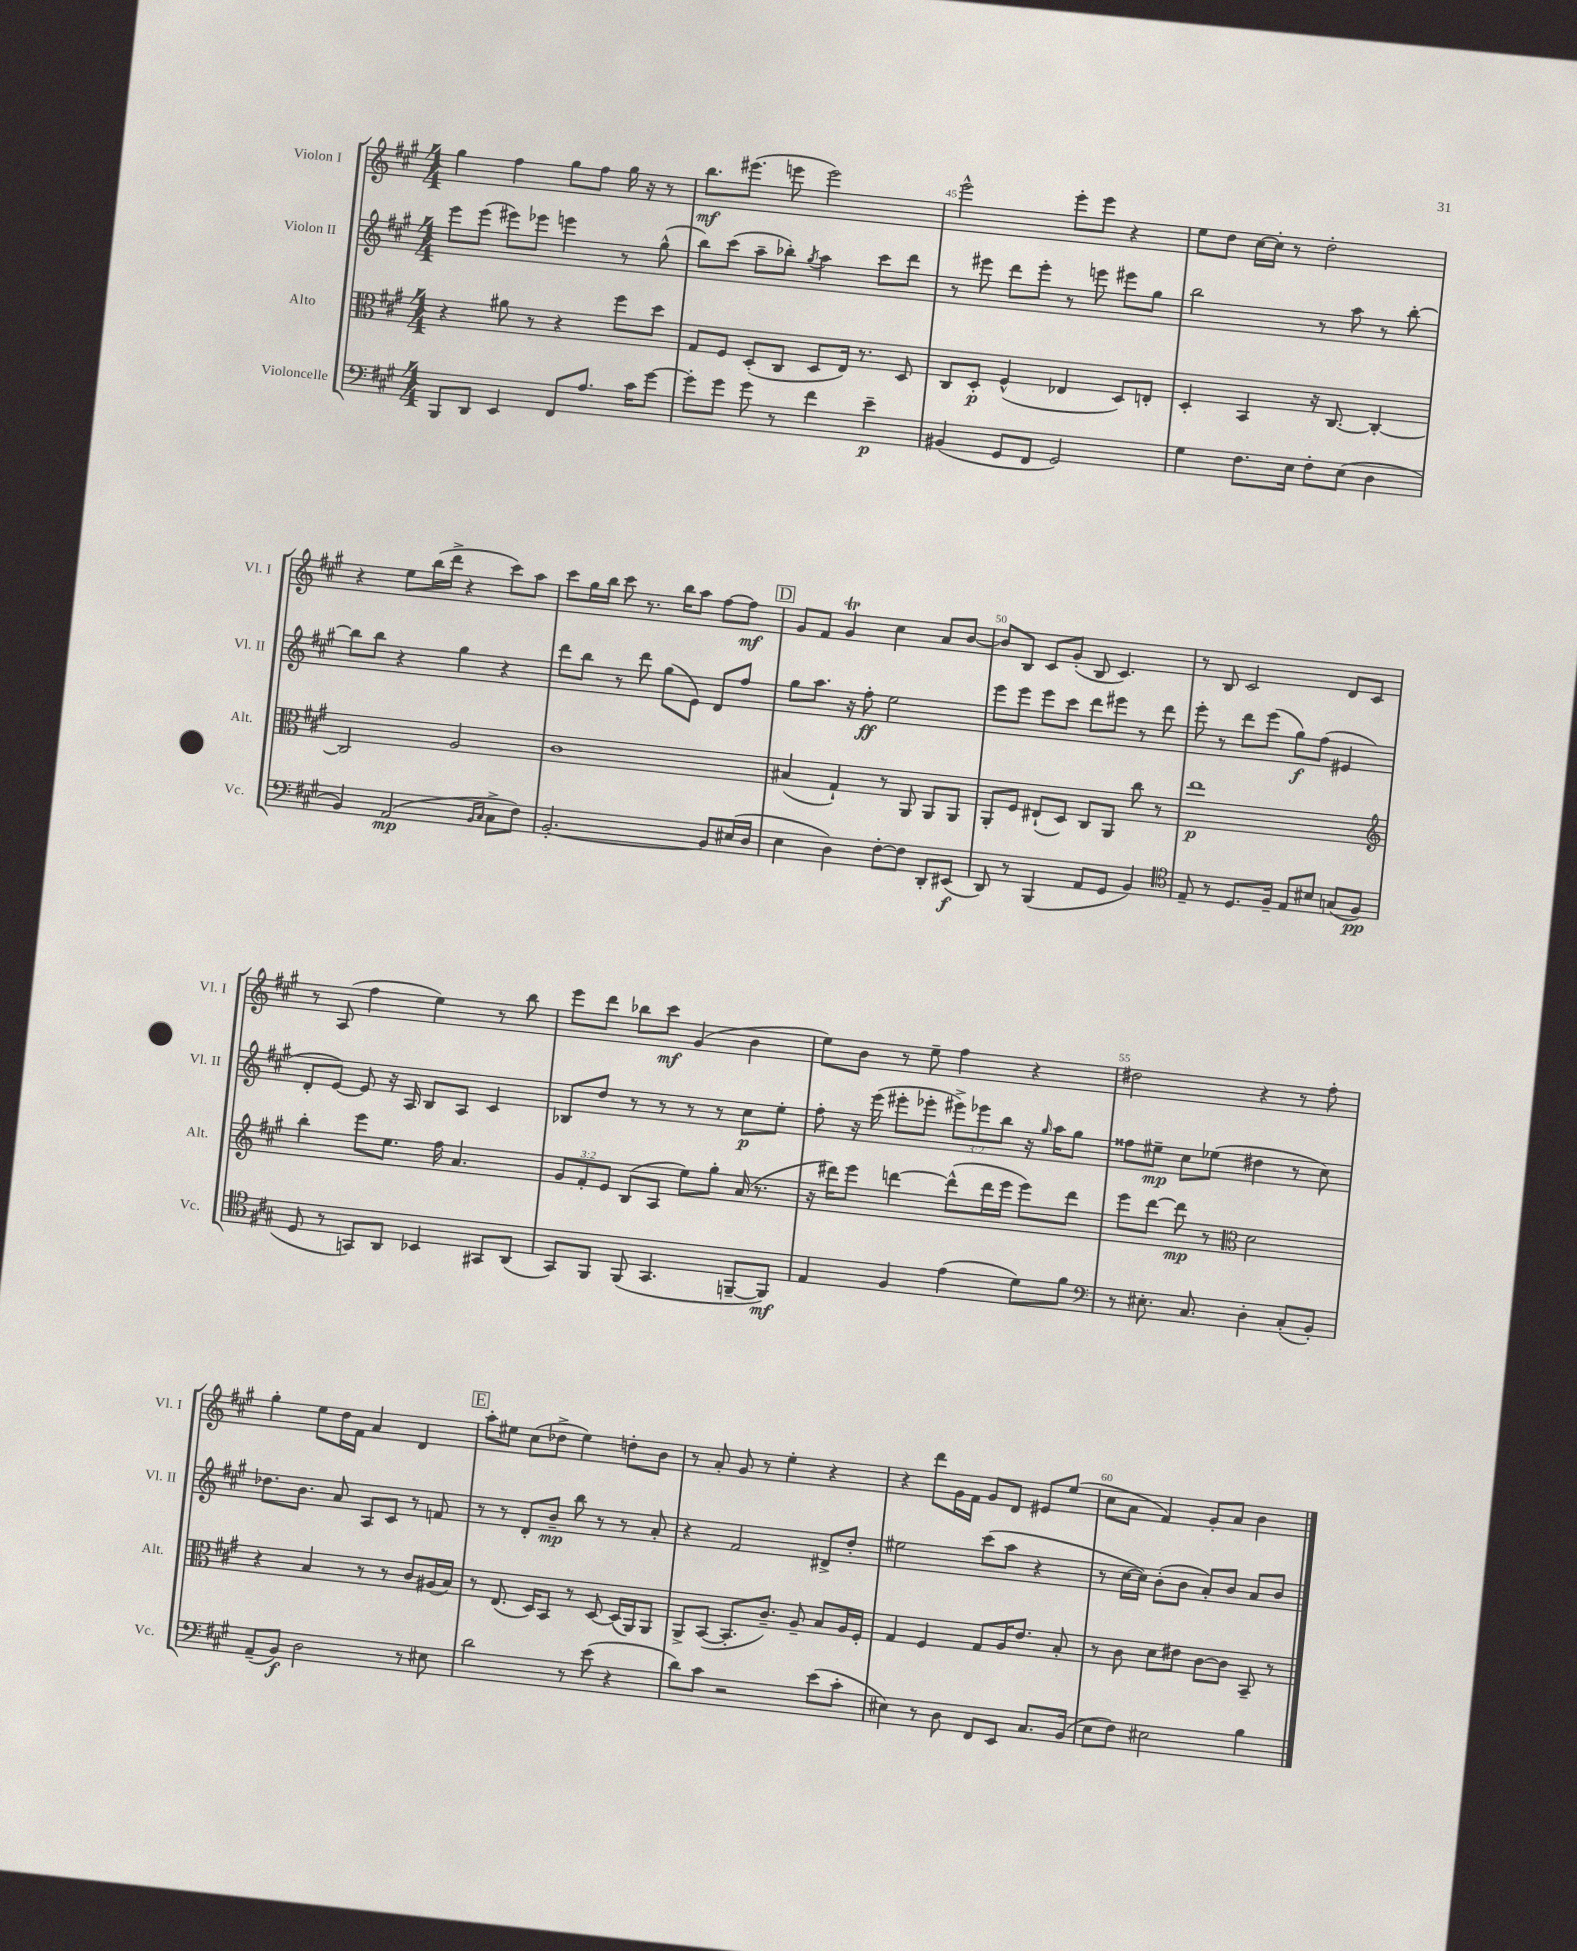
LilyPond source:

<<
\new StaffGroup <<
\new Staff = "s0" \with { instrumentName = "Violon I" shortInstrumentName = "Vl. I" } {
    \clef treble \key a \major \numericTimeSignature \time 4/4
    \autoBeamOff gis''4 fis''4 gis''8[ fis''8] gis''16 r16 r8 |
    b''8.[\mf eis'''8.]( e'''8 e'''2) |
    e'''2-^ e'''8[-. e'''8] r4 |
    e''8[ d''8] cis''16[~ cis''16]-. r8 d''2-. |
    r4 e''8[ b''16( d'''16]-> r4 cis'''8[) a''8] |
    cis'''8[ gis''16 b''16] cis'''8 r8. b''16[ a''8] fis''8[~ fis''8]\mf |
    \mark \markup { \box "D" } gis'8[ fis'8] gis'4\trill cis''4 a'8[ b'8]~ |
    b'8[ b8] cis'8[ gis'8]-.( b8 cis'4.) |
    r8 b8 cis'2 d'8[ cis'8] |
    r8 a8( fis''4 e''4) r8 b''8 |
    e'''8[ d'''8] bes''8[ cis'''8]\mf gis'4( b'4 |
    e''8[) b'8] r8 e''8-- fis''4 r4 |
    dis''2 r4 r8 fis''8-. |
    gis''4-. e''8[ d''16 fis'16] a'4 d'4 |
    \mark \markup { \box "E" } a''8[-. eis''8] cis''8[( des''8]-> eis''4) d''8[-. b'8] |
    r8 a'8-. gis'8 r8 e''4-. r4 |
    r4 d'''8[ gis'16 fis'16] gis'8[ d'8] eis'8[ e''8]( |
    cis''8[ a'8] fis'4) gis'8[-. a'8] b'4 \bar "|." |
}
\new Staff = "s1" \with { instrumentName = "Violon II" shortInstrumentName = "Vl. II" } {
    \clef treble \key a \major \numericTimeSignature \time 4/4 \override Staff.TupletNumber.text = #tuplet-number::calc-fraction-text
    \autoBeamOff e'''8[ e'''8]( eis'''8[) ees'''8] e'''4 r8 gis''8-^( |
    b''8[) cis'''8]( a''8[-- bes''8]-.) \acciaccatura { gis''8 } a''4 cis'''8[ d'''8] |
    r8 eis'''8 d'''8[ eis'''8]-. r8 e'''8 eis'''8[ gis''8] |
    b''2 r8 a''8 r8 b''8~-. |
    b''8[ b''8] r4 gis''4 r4 |
    d'''8[ b''8] r8 d'''8 gis''8[( e'8]) d'8[ fis''8] |
    \mark \markup { \box "D" } gis''8[ a''8.] r16 fis''8-.\ff e''2 |
    e'''8[ e'''8] e'''8[ cis'''8] d'''8[ eis'''8] r8 d'''8 |
    e'''8-. r8 d'''8[ e'''8]( gis''8[\f) fis''8]( eis'4 |
    d'8[-. e'8]~) e'8 r16 a16 b8[ a8] cis'4 |
    bes8[ d''8] r8 r8 r8 r8 cis''8[\p e''8]-. |
    fis''8-. r16 e'''16( eis'''8[-. ees'''8]-. \tuplet 3/2 { eis'''8[->) ees'''8 b''8] } r16 \grace { gis''16 } a''16[ gis''8] |
    fisis''8[ eis''8]--\mp cis''8[ ees''8]( dis''4 r8 cis''8) |
    des''8.[ b'8.] a'8 a8[ cis'8] r8 f'8 |
    \mark \markup { \box "E" } r8 r8 d'8[-. b'8]--\mp b''8 r8 r8 a'8-. |
    r4 fis'2 dis'8[-> d''8]-. |
    eis''2 cis'''8[( a''8] r4 |
    r8 cis''16[~ cis''16]) b'8[-.( b'8] a'8[-.) b'8] a'8[ b'8] \bar "|." |
}
\new Staff = "s2" \with { instrumentName = "Alto" shortInstrumentName = "Alt." } {
    \clef alto \key a \major \numericTimeSignature \time 4/4 \override Staff.TupletNumber.text = #tuplet-number::calc-fraction-text
    \autoBeamOff r4 ais'8 r8 r4 fis''8[ d''8] |
    gis8[ fis8] d8[-.( cis8] d8[ e16]) r8. d8 |
    cis8[ d8]-.\p fis4-^( ees4 d8[) e8]-. |
    d4-. b,4 r16 cis8.~ cis4~-. |
    cis2 a2 |
    cis'1 |
    \mark \markup { \box "D" } bis4( gis4-!) r8 a,8 a,8[ a,8] |
    a,8[-. fis8] eis8[-!( d8]) cis8[ a,8] cis''8 r8 |
    e''1\p |
    \clef treble b''4-. e'''8[ e''8.] fis''16 a'4. |
    \tuplet 3/2 { gis'8[ fis'8-. e'8] } b8[( a8] e''8[) gis''8]-. a'16( r8. |
    r16 dis'''16[) e'''8] d'''4~ d'''8[-^( d'''16 e'''16] e'''8[) d'''8] |
    e'''8[ d'''8]~ d'''8\mp r8 \clef alto d'2 |
    r4 b4 r8 r8 cis'8[ ais16( b16]) |
    \mark \markup { \box "E" } r8 e8.( d16[) b,8] r8 d8~ d16[( a,16) a,8] |
    a,8[-> b,8]~( b,8.[-. cis'8.]--) a8-- b8[ a16 fis16]-. |
    gis4 fis4 gis8[ a16 e'8.] b8-. |
    r8 cis'8 d'8[ eis'8] cis'8[~ cis'8] b,8-- r8 \bar "|." |
}
\new Staff = "s3" \with { instrumentName = "Violoncelle" shortInstrumentName = "Vc." } {
    \clef bass \key a \major \numericTimeSignature \time 4/4
    \autoBeamOff b,,8[ d,8] e,4 fis,8[ a8.] cis'16[ gis'8]~ |
    gis'8[-. gis'8] gis'8 r8 fis'4 e'4--\p |
    bis,4( gis,8[ fis,8] gis,2) |
    gis4 fis8.[ e16] fis8[-. e8]( d4 |
    b,4) a,2\mp( \grace { b,16[ cis16] } cis8[-> fis8]) |
    b,2.~-. b,8[ eis16( d16] |
    \mark \markup { \box "D" } e4 d4) fis8[~-. fis8] d,8[-. eis,8]\f( |
    d,8) r8 b,,4( a,8[ gis,8] b,4) |
    \clef tenor e8-- r8 d8.[ fis16]-- e8[ bis8] g8[( fis8]\pp |
    d8 r8 g,8[) a,8] bes,4 gis,8[ a,8]( |
    gis,8[) fis,8] fis,8( gis,4. f,8[~-- f,8]\mf) |
    e4 fis4 e'4( d'8[) fis'8] |
    \clef bass r8 eis8.-. cis8. d4-. cis8[-.( b,8]-.) |
    a,8[--( b,8]\f) d2 r8 eis8 |
    \mark \markup { \box "E" } d'2 r8 e'8( r4 |
    d'8[) cis'8] r2 e'8[( cis'8]-. |
    eis4) r8 d8 fis,8[ e,8] cis8.[ b,16]( |
    e8[ fis8]) eis2 b4 \bar "|." |
}
>>
>>
\layout { \context { \Score currentBarNumber = #43 \override BarNumber.break-visibility = ##(#f #t #t) barNumberVisibility = #(every-nth-bar-number-visible 5) } }
